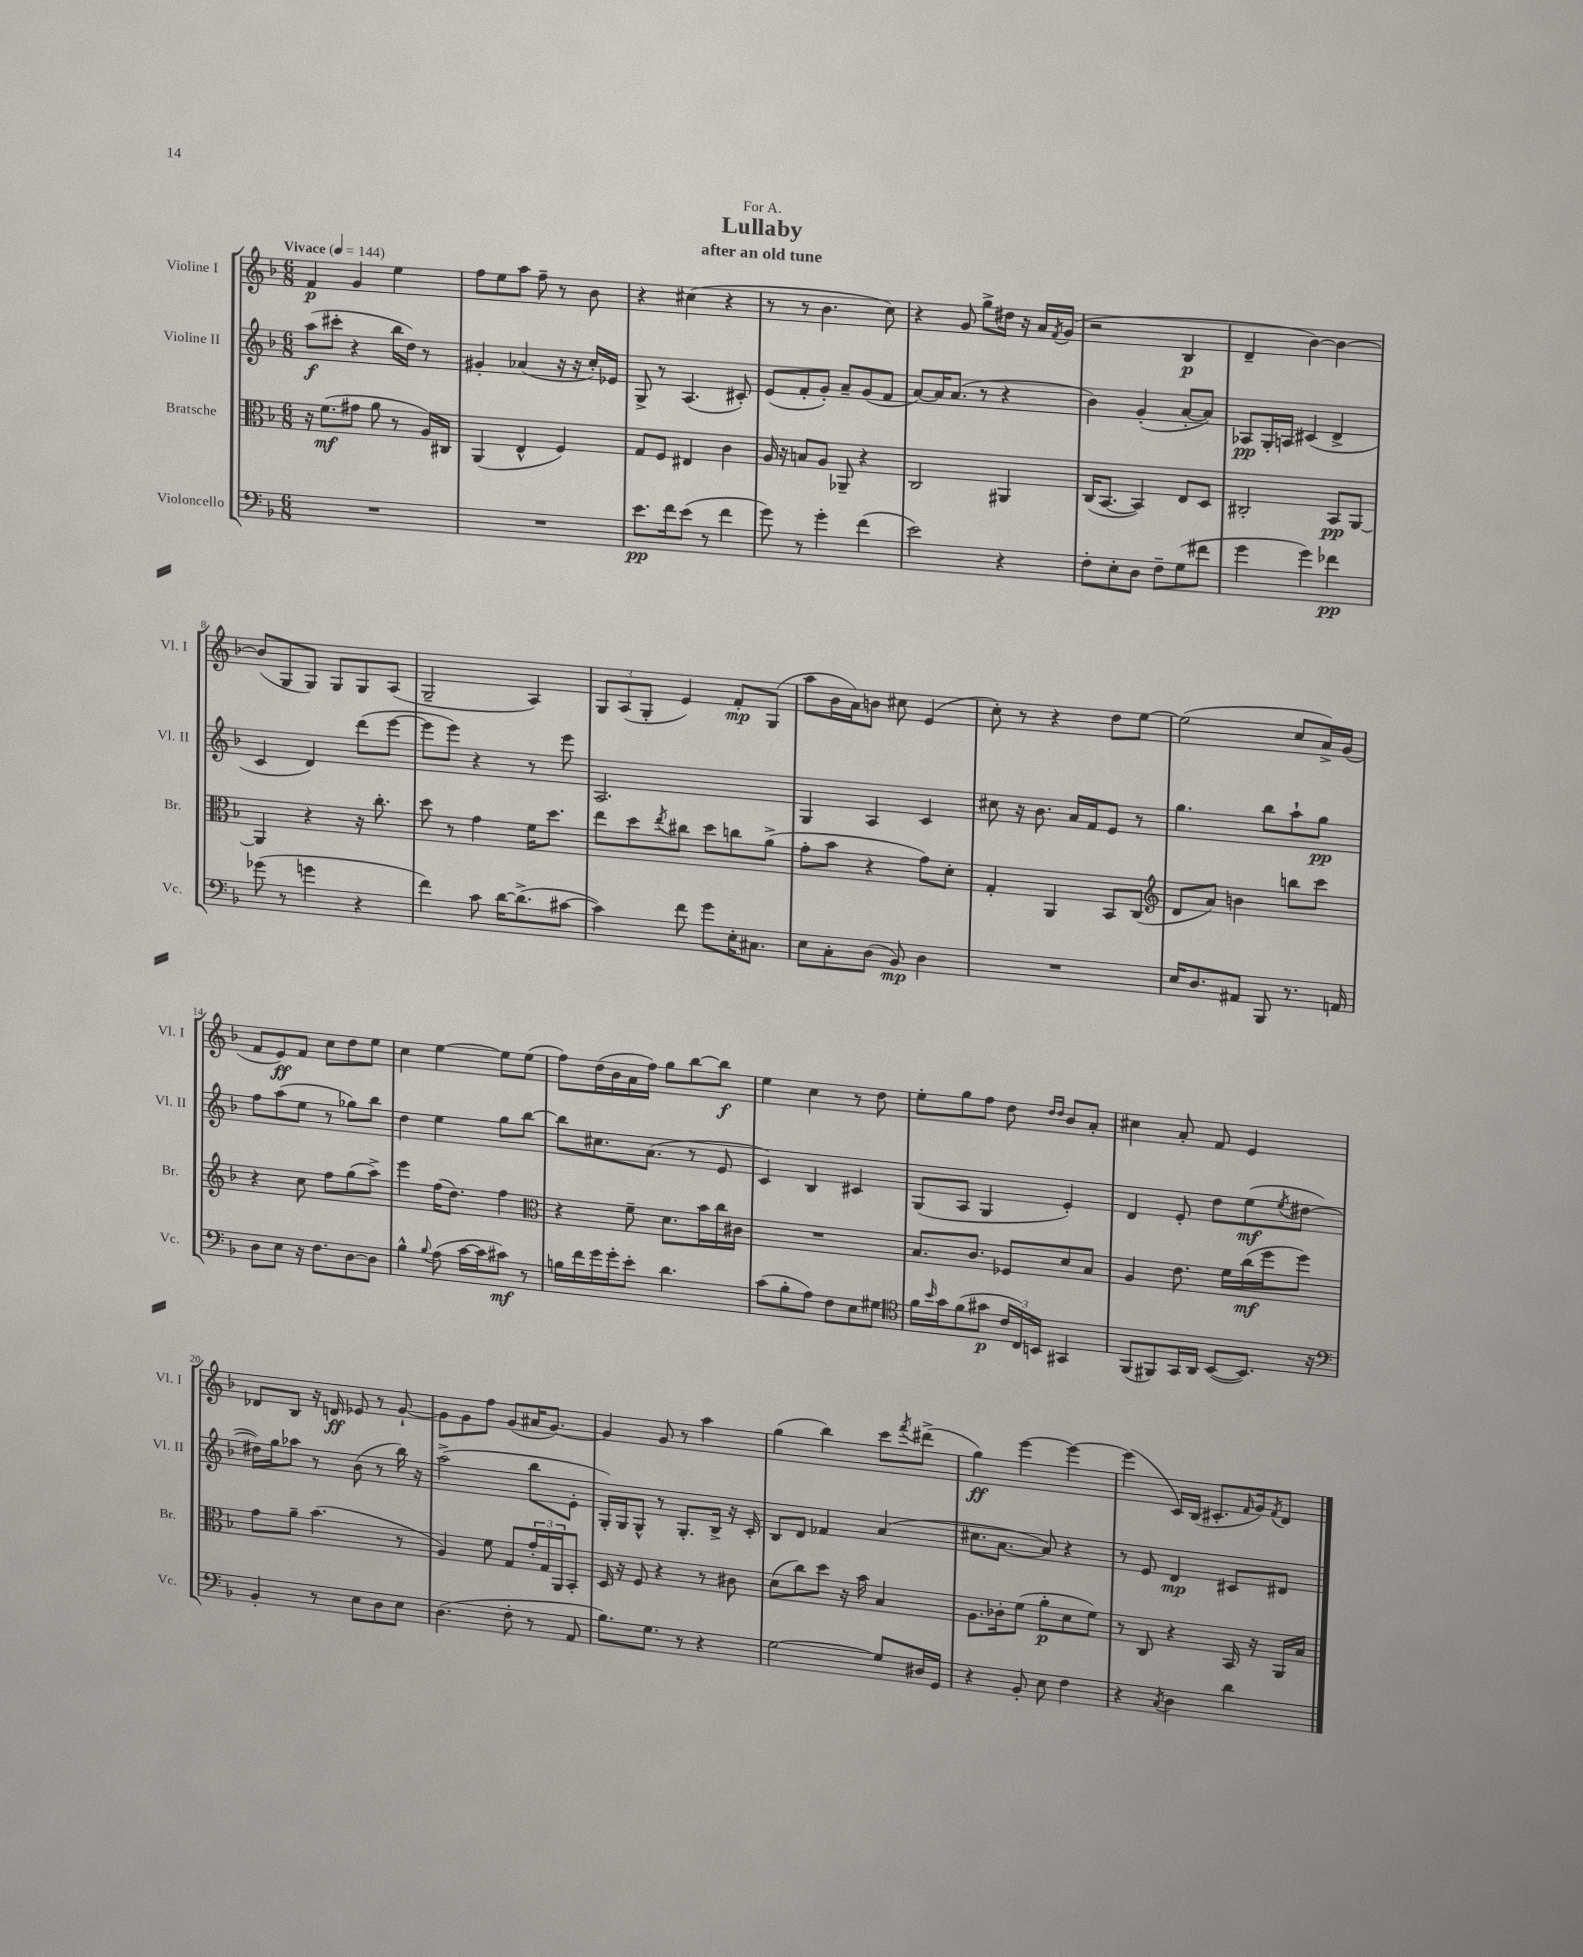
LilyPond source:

\header { title = "Lullaby" subtitle = "after an old tune" dedication = "For A." }
<<
\new StaffGroup <<
\new Staff = "s0" \with { instrumentName = "Violine I" shortInstrumentName = "Vl. I" } {
    \clef treble \key f \major \numericTimeSignature \time 6/8 \tempo "Vivace" 4 = 144
    f'4\p g'4 e''4 |
    f''8 e''8 a''8 f''8-- r8 bes'8 |
    r4 cis''4( r4 |
    r8 r8 bes'4. c''8) |
    r4 g'8 g''8-> dis''16 r16 a'16 \acciaccatura { f'8 } g'16( |
    r2 bes4\p |
    d'4-- bes'4~) bes'4~ |
    bes'8( g8 g8) g8 g8 a8( |
    g2-- a4) |
    \tuplet 3/2 { g8 a8( g8-. } e'4) f'8-.\mp g8( |
    a''8 bes'16 a'16) b'8 cis''8 e'4( |
    c''8-.) r8 r4 d''8 e''8~ |
    e''2( c''8 a'16->) g'16( |
    f'8 e'8\ff) f'8 c''8 d''8 e''8 |
    c''4 e''4~ e''8 e''8( |
    f''8) d''16( bes'16 a'16 f''16) g''8 bes''8~ bes''8\f |
    e''4 c''4 r8 d''8 |
    e''8-. g''8 f''8 d''8 \grace { d''16 d''16 } bes'8 a'8-. |
    cis''4 a'8-. f'8 e'4 |
    des'8 bes8 r16 d'16\ff ees'8 r8 g'8~-! |
    g'8 g'8 f''8 g'8( ais'16 g'8.~) |
    g'4 g'8 r8 a''4 |
    g''4( bes''4) c'''8 \acciaccatura { f'''8 } dis'''8->( |
    g''4\ff) e'''4~ e'''4~ |
    e'''4( c'16) bes16( cis'8.-. \grace { f'16 } g'16) \acciaccatura { f'8 } d'8 \bar "|." |
}
\new Staff = "s1" \with { instrumentName = "Violine II" shortInstrumentName = "Vl. II" } {
    \clef treble \key f \major \numericTimeSignature \time 6/8
    a''8\f( cis'''8-. r4 bes''16 d''16) r8 |
    gis'4-. aes'4( r16 r16 c''16-.) ees'16 |
    g8-> r8 a4.( cis'8-.) |
    e'8( f'8-. g'8-.) a'8-- g'8( f'8 |
    a'8~) a'16 a'8.( r8 r4 |
    bes'4) g'4-.( a'8~-. a'8) |
    aes8\pp g16-. a16 cis'4( d'4-> |
    c'4 d'4) d'''8( e'''8~ |
    e'''8 e'''8) r4 r8 e'''8 |
    a2. |
    g4 a4 c'4 |
    cis''8 r16 bes'8. a'16 f'16 e'8 r8 |
    g''4. bes''8 a''8-! g''8\pp |
    f''8 a''8( e''8 r8 ges''8) bes''8 |
    d''4 e''4 g''8 bes''8~ |
    bes''8 cis''8. a'8.( r8 e'8 |
    c'4) bes4 cis'4 |
    g8( a8 g4 e'4-.) |
    d'4 e'8-. d''8 e''8\mf( \acciaccatura { e''8 } dis''8~ |
    dis''16) g''16 aes''8 r8 bes'8( r8 bes''16) r16 |
    a''2->( bes''8 e'8-. |
    g16-.) g16 g8-^ r8 g8.-. bes16-> r16 c'16-. |
    bes8 d'8 fes'4 a'4( |
    cis''8. a'8.~ a'8) r4 |
    r8 e'8 d'4\mp cis'8 dis'8 \bar "|." |
}
\new Staff = "s2" \with { instrumentName = "Bratsche" shortInstrumentName = "Br." } {
    \clef alto \key f \major \numericTimeSignature \time 6/8
    r16 f'8.\mf( gis'8 a'8 r8 a16) cis16 |
    a,4( e4-^ f4) |
    g8 f8 eis4 c'4 |
    a16 r16 b8 a8 aes,8-- r4 |
    c2 ais,4 |
    c16( bes,8.~ bes,4) e8 d8 |
    cis2-. bes,8\pp a,8~ |
    a,4 r4 r16 c''8.-. |
    d''8 r8 g'4 f'16 d''8. |
    e''8 d''8 \acciaccatura { e''8 } cis''8 d''8 c''8 a'8->( |
    g'8-. bes'8 r4 g'8) d'8-. |
    g4-. a,4 bes,8 c8( |
    \clef treble d'8 a'8) b'4 b''8 c'''8 |
    r4 c''8 f''8 g''8( a''8->) |
    e'''4 f''16( d''8.) f''4 |
    \clef alto r4 f'8-- d'8. bes'16 c''16 cis'16 |
    R2. |
    bes8. c'8. fes8 d'8 bes8 |
    a4 e'8. f'16 c''16\mf( f''16 f''8) |
    g'8 a'8-- bes'4.( r8 |
    a4) f'8 g8 \tuplet 3/2 { g'16-. g16 a,16 } bes,8-. |
    d16 r16 f8 r4 r8 cis'8 |
    d'8( c''8) d''8 r16 bes'16 bes4 |
    a8. ces'16-. f'8( a'8-.\p d'8 f'8) |
    r8 c8 r4 bes,16 r16 a,16 bes16 \bar "|." |
}
\new Staff = "s3" \with { instrumentName = "Violoncello" shortInstrumentName = "Vc." } {
    \clef bass \key f \major \numericTimeSignature \time 6/8
    R2. |
    R2. |
    e'8.\pp f'16 e'8( r8 f'4 |
    g'8) r8 g'4-. f'4( |
    e'2) r4 |
    f8-. e8-. d8 f8-- g8( fis'8 |
    g'4 g'4) fes'4\pp |
    ges'8( r8 g'4 r4 |
    f'4) c'8 d'16~ d'8.->( cis'8~ |
    cis'4) f'8 g'8 e16-. cis8. |
    e8 c8-. d8( bes,8\mp) d4 |
    R2. |
    e16 d8. ais,8 bes,,8 r8. a,16 |
    d8 e8 r16 f8. d8~ d8 |
    bes4-^ \appoggiatura { bes8 } a8( c'16~ c'16 cis'8\mf) r8 |
    b16 f'16 g'16 g'16-. e'8-. d'4. |
    c'8( bes8-. a8) f8 e8 gis8 |
    \clef tenor f'16 \grace { bes'16 } g'16 f'8( gis'8\p \tuplet 3/2 { c'16 c16) b,16 } gis,4 |
    f,8( fis,8) g,16 a,16 bes,8~( bes,8.) r16 |
    \clef bass bes,4-. r8 e8 d8 e8 |
    d4.( f8-. r8 a,8 |
    bes8.) g8. r8 r4 |
    g2~ g8 dis16 g,16 |
    r4 bes,8-. e8 f4 |
    r4 \acciaccatura { c8 } d4 d'4 \bar "|." |
}
>>
>>
